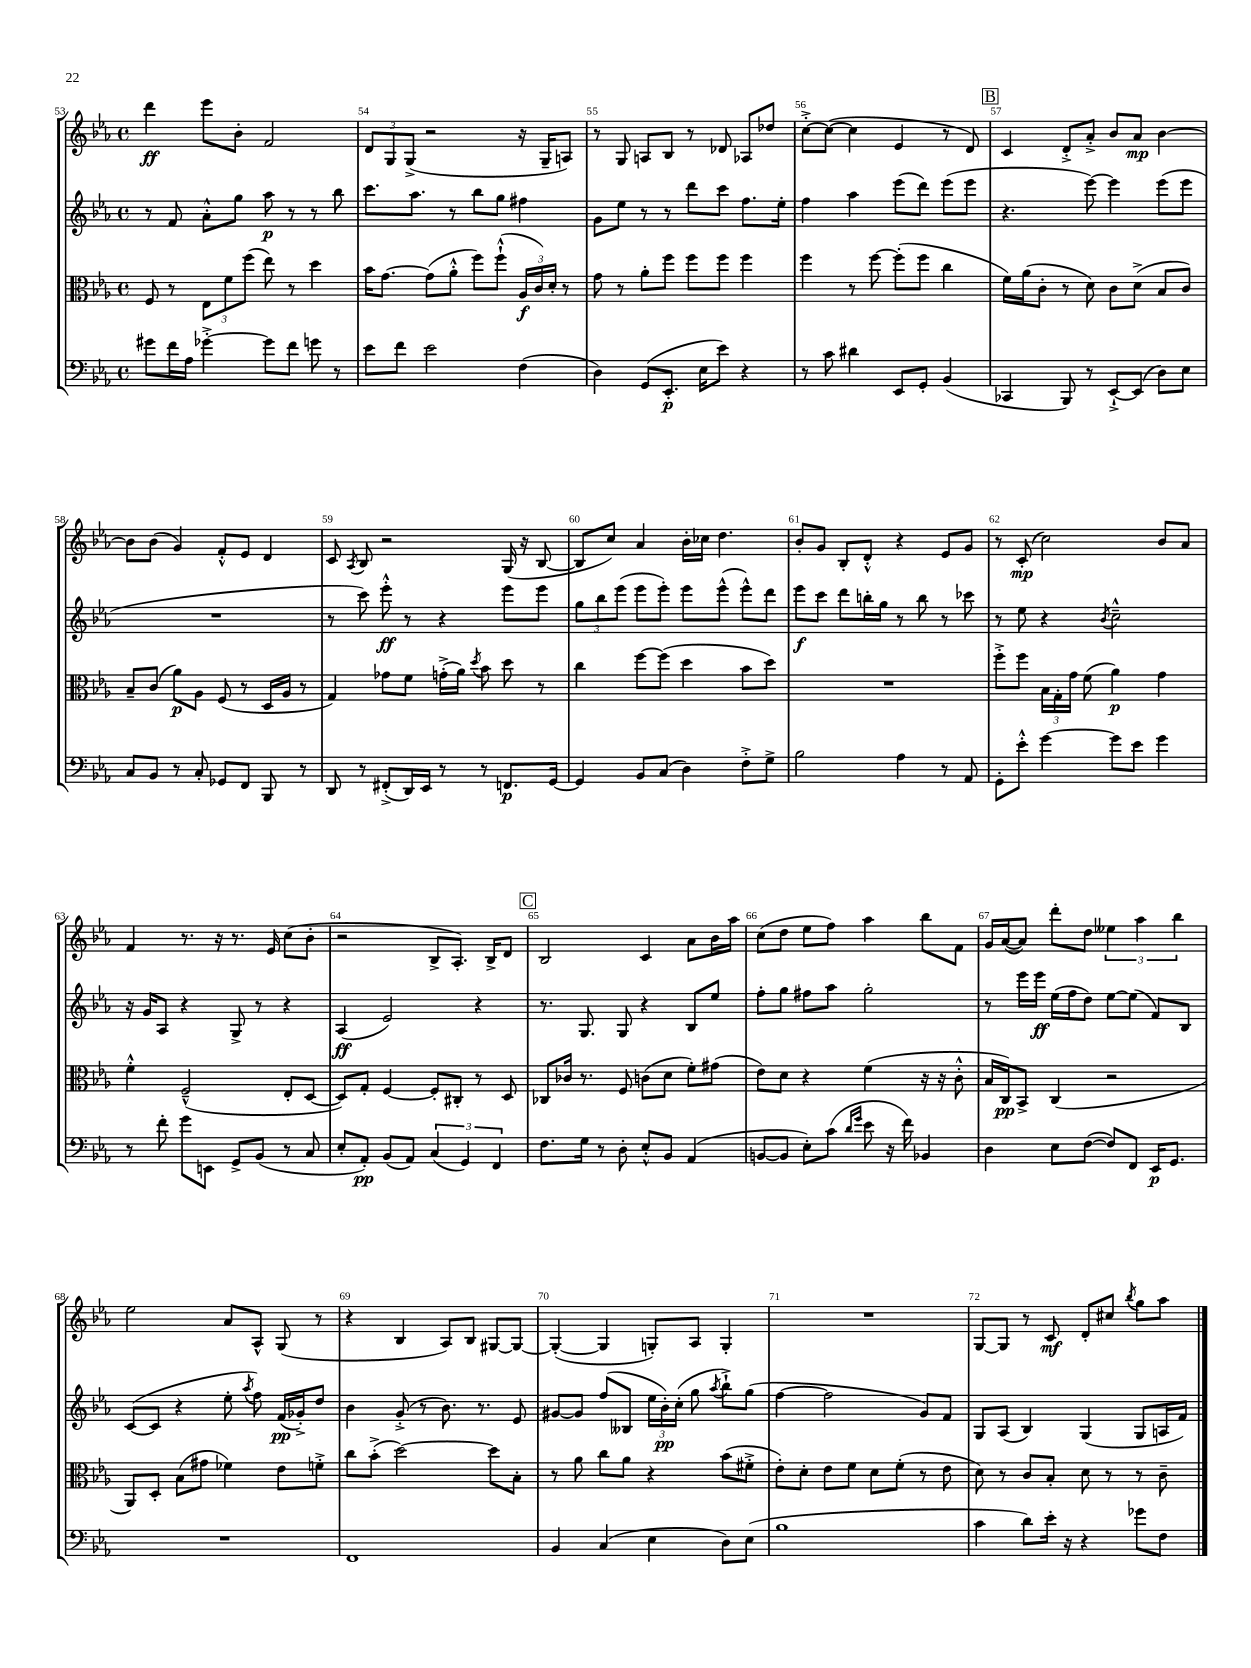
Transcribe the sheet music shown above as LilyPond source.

<<
\new StaffGroup <<
\new Staff = "s0" {
    \clef treble \key ees \major \defaultTimeSignature \time 4/4
    \autoBeamOff d'''4\ff ees'''8[ bes'8]-. f'2 |
    \tuplet 3/2 { d'8[ g8 g8]->( } r2 r16 g16[-- a8]) |
    r8 g8 a8[ bes8] r8 des'8 aes8[ des''8] |
    c''8[~-.-> c''8]~( c''4 ees'4 r8 d'8) |
    \mark \markup { \box "B" } c'4 d'8[-.-> aes'8]-.-> bes'8[ aes'8]\mp bes'4~ |
    bes'8[ bes'8]( g'4) f'8[-.-^ ees'8] d'4 |
    c'8 \acciaccatura { aes8 } bes8 r2 g16( r16 bes8~ |
    bes8[ c''8]) aes'4 bes'16[-. ces''16] d''4. |
    bes'8[-. g'8] bes8[-. d'8]-.-^ r4 ees'8[ g'8] |
    r8 c'8-.\mp( c''2) bes'8[ aes'8] |
    f'4 r8. r16 r8. ees'16 c''8[( bes'8]-. |
    r2 bes8[-> aes8.]-.) bes16[-> d'8] |
    \mark \markup { \box "C" } bes2 c'4 aes'8[ bes'16 aes''16] |
    c''8[( d''8] ees''8[ f''8]) aes''4 bes''8[ f'8] |
    g'16[ aes'16~( aes'8]) d'''8[-. d''8] \tuplet 3/2 { eeses''4 aes''4 bes''4 } |
    ees''2 aes'8[ aes8]-^ g8( r8 |
    r4 bes4 aes8[) bes8] gis8[~ gis8]~ |
    gis4~-.( gis4 g8[-.) aes8] g4-. |
    R1 |
    g8[~ g8] r8 c'8\mf d'8[-. cis''8] \acciaccatura { bes''8 } g''8[ aes''8] \bar "|." |
}
\new Staff = "s1" {
    \clef treble \key ees \major \defaultTimeSignature \time 4/4
    \autoBeamOff r8 f'8 aes'8[-.-^ g''8] aes''8\p r8 r8 bes''8 |
    c'''8.[ aes''8.] r8 bes''8[ g''8] fis''4 |
    g'8[ ees''8] r8 r8 d'''8[ c'''8] f''8.[ ees''16]-. |
    f''4 aes''4 ees'''8[( d'''8]) ees'''8[( ees'''8] |
    \mark \markup { \box "B" } r4. ees'''8~) ees'''4 ees'''8[( ees'''8] |
    R1 |
    r8 c'''8) ees'''8-.-^\ff r8 r4 ees'''8[ ees'''8] |
    \tuplet 3/2 { g''8[ bes''8 ees'''8]( } ees'''8[ ees'''8]-.) ees'''8[ ees'''8]-^( ees'''8[-^) d'''8] |
    ees'''8[\f c'''8] d'''8[ b''16-. g''16] r8 b''8 r8 ces'''8 |
    r8 ees''8 r4 \acciaccatura { bes'8 } c''2---^ |
    r16 g'16[ aes8] r4 g8-> r8 r4 |
    aes4\ff( ees'2) r4 |
    \mark \markup { \box "C" } r8. g8. g8 r4 bes8[ ees''8] |
    f''8[-. g''8] fis''8[ aes''8] g''2-. |
    r8 ees'''16[ ees'''16]\ff ees''16[( f''16 d''8]) ees''8[~ ees''8]( f'8[) bes8] |
    c'8[~( c'8] r4 ees''8-. \acciaccatura { aes''8 } f''8) f'16[\pp( ges'16-.->) d''8] |
    bes'4 g'8-.->( r8 bes'8.) r8. ees'8 |
    gis'8[~ gis'8] f''8[( beses8] \tuplet 3/2 { ees''16[ bes'16-.\pp) c''16]-.( } g''8 \acciaccatura { aes''8 } bes''8[-!->) g''8]( |
    f''4~ f''2 g'8[) f'8] |
    g8[ aes8]( bes4) g4( g8[ a16 f'16]) \bar "|." |
}
\new Staff = "s2" {
    \clef alto \key ees \major \defaultTimeSignature \time 4/4
    \autoBeamOff f8 r8 \tuplet 3/2 { ees8[ f'8 f''8]( } ees''8) r8 d''4 |
    bes'16[ g'8.]~ g'8[( aes'8]-.-^ f''8[) f''8]-!-^( \tuplet 3/2 { aes16[\f c'16) d'16]-. } r8 |
    g'8 r8 aes'8[-. f''8] f''8[ f''8] f''4 |
    f''4 r8 f''8~ f''8[-.( f''8] c''4 |
    \mark \markup { \box "B" } f'16[) aes'16( c'8]-. r8 d'8) c'8[ d'8]->( bes8[ c'8]) |
    bes8[-- c'8]( aes'8[\p) aes8] f8( r8 d16[ aes16] r8 |
    g4) ges'8[ f'8] g'16[-.->( aes'16]) \acciaccatura { d''8 } bes'8 d''8 r8 |
    c''4 f''8[~ f''8]( d''4 bes'8[ d''8]) |
    R1 |
    f''8[-.-> f''8] \tuplet 3/2 { bes16[ g16-. g'16] } f'8( aes'4\p) g'4 |
    f'4-.-^ f2---^( ees8[-. d8]~ |
    d8[) g8]-. f4~ f8[-. cis8]-. r8 d8 |
    \mark \markup { \box "C" } ces8[ ces'16] r8. f8 c'8[( d'8] f'8[-.) gis'8]( |
    ees'8[) d'8] r4 f'4( r16 r16 c'8-.-^ |
    bes16[ c16\pp) bes,8]-> c4( r2 |
    aes,8[) d8]-. bes8[( gis'8] fes'4) ees'8[ f'8]-.-> |
    c''8[ bes'8]-.->( d''2~) d''8[ bes8]-. |
    r8 aes'8 c''8[ aes'8] r4 bes'8[( fis'8]-.-> |
    ees'8[-.) d'8]-. ees'8[ f'8] d'8[ f'8]-.( r8 ees'8 |
    d'8) r8 c'8[ bes8]-. d'8 r8 r8 c'8-- \bar "|." |
}
\new Staff = "s3" {
    \clef bass \key ees \major \defaultTimeSignature \time 4/4
    \autoBeamOff gis'8[ f'16 aes16] ges'4~-.-> ges'8[ f'8] g'8 r8 |
    ees'8[ f'8] ees'2 f4( |
    d4) g,8[( ees,8.]-.\p ees16[ ees'8]) r4 |
    r8 c'8 dis'4 ees,8[ g,8]-. bes,4( |
    \mark \markup { \box "B" } ces,4 bes,,8) r8 ees,8[~-!-> ees,8]( d8[) ees8] |
    c8[ bes,8] r8 c8-. ges,8[ f,8] bes,,8 r8 |
    d,8 r8 fis,8[-.->( d,16) ees,16] r8 r8 f,8.[\p g,16]~ |
    g,4 bes,8[ c8]( d4) f8[-.-> g8]-> |
    bes2 aes4 r8 aes,8 |
    g,8[-. ees'8]-.-^ g'4~ g'8[ ees'8] g'4 |
    r8 f'8-. g'8[ e,8] g,8[-> bes,8]( r8 c8 |
    ees8[-. aes,8]-.\pp) bes,8[( aes,8]) \tuplet 3/2 { c4( g,4) f,4 } |
    \mark \markup { \box "C" } f8.[ g16] r8 d8-. ees8[-.-^ bes,8] aes,4( |
    b,8[~ b,8] ees8[-.) c'8]( \grace { d'16[ g'16] } ees'8 r16 f'16) bes,4 |
    d4 ees8[ f8]~( f8[) f,8] ees,16[\p g,8.] |
    R1 |
    f,1 |
    bes,4 c4( ees4 d8[) ees8]( |
    bes1 |
    c'4 d'8[) ees'16]-. r16 r4 ges'8[ f8] \bar "|." |
}
>>
>>
\layout { \context { \Score currentBarNumber = #53 \override BarNumber.break-visibility = ##(#f #t #t) barNumberVisibility = #all-bar-numbers-visible } }
